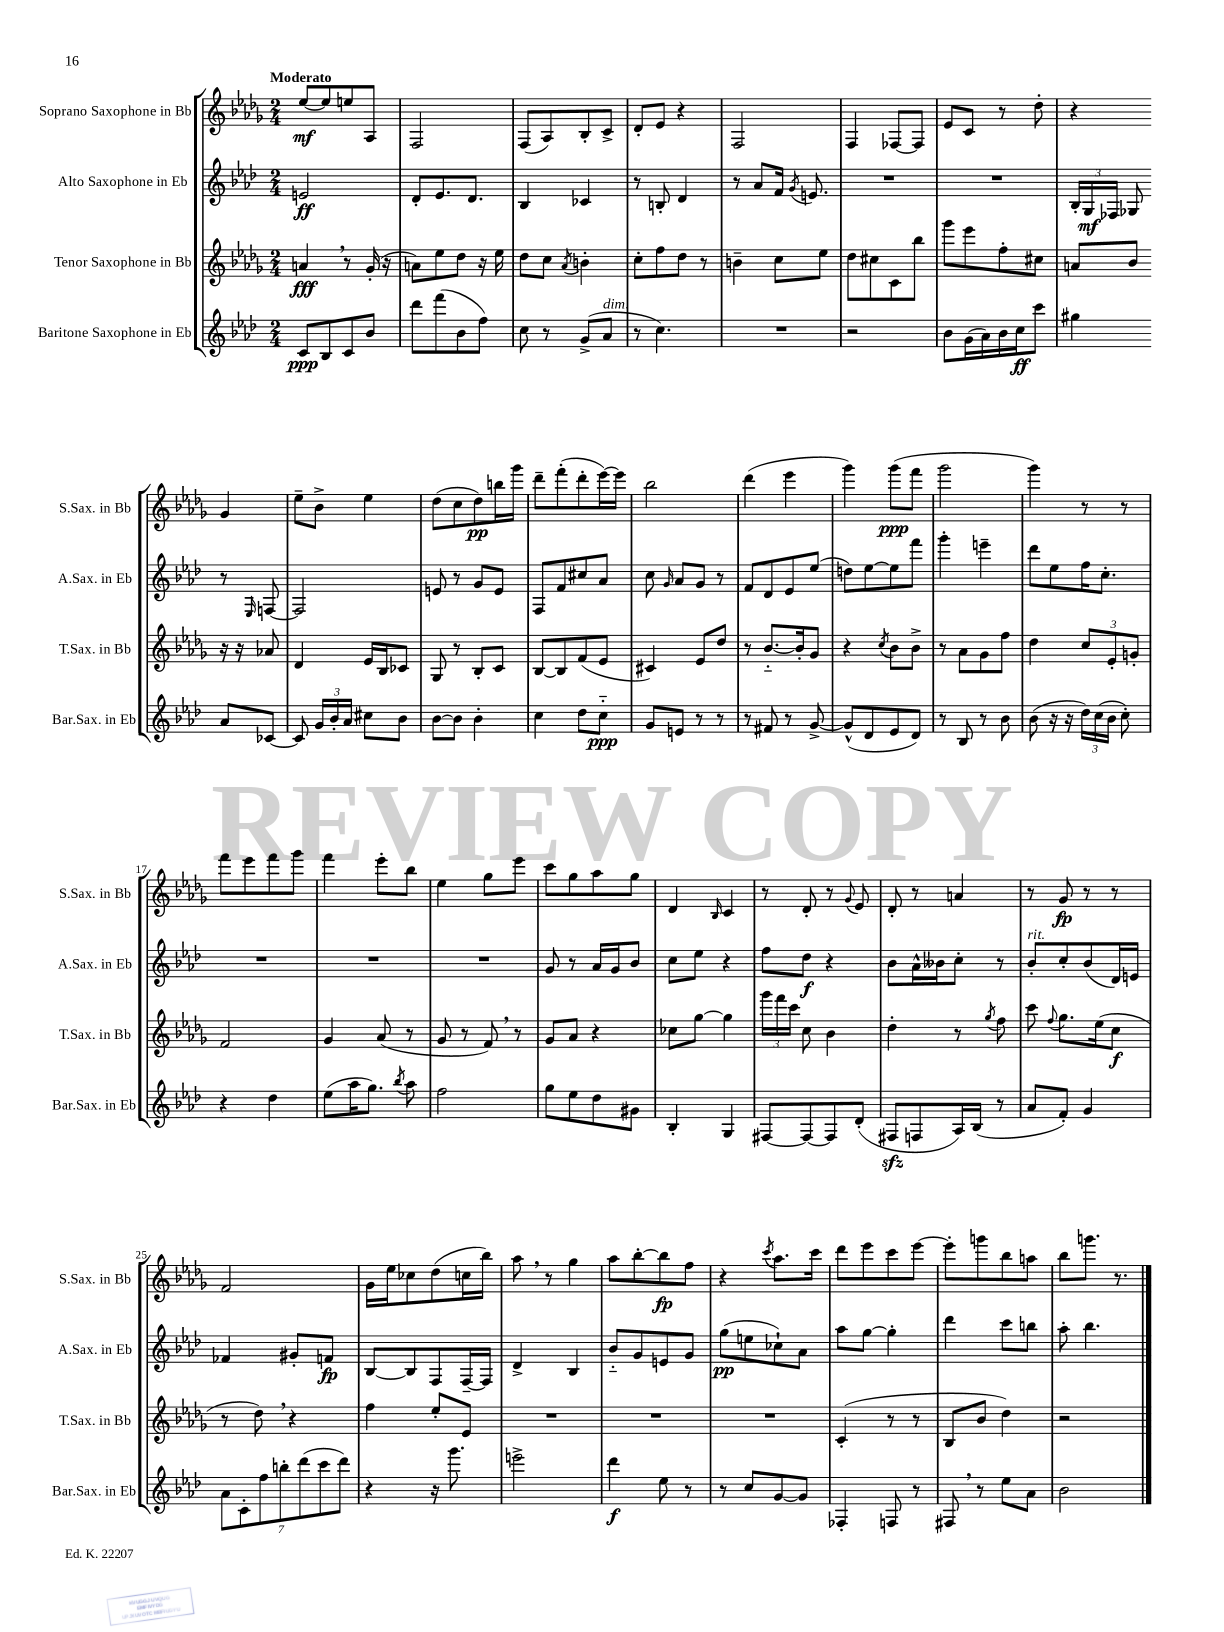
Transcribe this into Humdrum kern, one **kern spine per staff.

**kern	**kern	**kern	**kern
*staff4	*staff3	*staff2	*staff1
*clefG2	*clefG2	*clefG2	*clefG2
*k[b-e-a-d-]	*k[b-e-a-d-g-]	*k[b-e-a-d-]	*k[b-e-a-d-g-]
*M2/4	*M2/4	*M2/4	*M2/4
8c/L	4a/	2e/	[8ee-/L
8B-/	.	.	8ee-/]
8c/	8r	.	8ee/
8b-/J	(16g-'/	.	8A-/J
.	16r	.	.
=	=	=	=
8ddd-\L	8a\L)	8d-'/L	2F/
(8fff\	8ee-\	8.e-/	.
8b-\	8dd-\J	.	.
.	.	8.d-/J	.
8ff\J)	16r	.	.
.	16ee-\	.	.
=	=	=	=
8cc\	8dd-\L	4B-/	(8F/L
8r	8cc\J	.	8A-/)
.	8qa-/	.	.
(8g^/L	4b'\	4c-/	8B-'/
8a-/J	.	.	8c^/J
=	=	=	=
8r	8cc'\L	8r	8d-'/L
4.cc\)	8ff\	8B'/	8e-/J
.	8dd-\J	4d-/	4r
.	8r	.	.
=	=	=	=
2r	4b~\	8r	2F/
.	.	8a-/L	.
.	8cc\L	16f/Jk	.
.	.	8qg/	.
.	.	8.e/	.
.	8ee-\J	.	.
=	=	=	=
2r	8dd-\L	2r	4F/
.	8cc#\	.	.
.	8c\	.	[8F-/L
.	8bb-\J	.	8F-/]J
=	=	=	=
8b-\L	8ggg-\L	2r	8e-/L
(16g\L	8eee-\	.	8c/J
16a-\)	.	.	.
16b-\	8ff'\	.	8r
16cc\J	.	.	.
8ccc\J	8cc#\J	.	8dd-'\
=	=	=	=
4gg#\	8a/L	24B-'/LL	4r
.	.	24G/	.
.	.	24F-/JJ	.
.	8b-/J	8G-/	.
8a-/L	16r	8r	4g-/
.	16r	.	.
.	.	16qqE-/	.
[8c-/J	8a-/	[8F/	.
=	=	=	=
8c-/]	4d-/	2F/]	8ee-~\L
24g/LL	.	.	8b-^\J
24b-'/	.	.	.
24a-/JJ	.	.	.
8cc#\L	16e-/LL	.	4ee-\
.	16B-/J	.	.
8b-\J	8c-/J	.	.
=	=	=	=
[8b-\L	8G-/	8e/	(8dd-\L
8b-\]J	8r	8r	8cc\
4b-'\	8B-'/L	8g/L	8dd-\)
.	8c/J	8e/J	16bb\L
.	.	.	16ggg-\JJ
=	=	=	=
4cc\	[8B-/L	8F/L	8ddd-~\L
.	8B-/]	8f/	(8fff'\
8dd-\L	(8f/	8cc#/	8ddd-'\
8cc'~\J	8e-/J	8a-/J	[16eee-\L)
.	.	.	16eee-\]JJ
=	=	=	=
8g/L	4c#/)	8cc\	2bb-\
.	.	16qqg/	.
8e/J	.	8a-/L	.
8r	8e-/L	8g/J	.
8r	8dd-/J	8r	.
=	=	=	=
8r	8r	8f/L	(4ddd-\
8f#/	[8.b-'~/L	8d-/	.
8r	.	8e-/	4eee-\
.	16b-'/]k	.	.
[8g^/	8g-/J	(8ee-/J	.
=	=	=	=
(8g^^/]L	4r	8dd\L)	4ggg-\)
8d-/	.	[8ee-\	.
.	8qcc/	.	.
8e-/	8b-\L	8ee-\]	(8ggg-\L
8d-/J)	8b-^\J	8fff\J	8fff\J
=	=	=	=
8r	8r	4ggg'\	2ggg-\
8B-/	8a-\L	.	.
8r	8g-\	4eee~\	.
8b-\	8ff\J	.	.
=	=	=	=
(8b-\	4dd-\	8ddd-\L	4ggg-\)
16r	.	8ee-\	.
16r	.	.	.
24dd-\LL)	12cc/L	16ff\K	8r
(24cc\	.	.	.
.	.	8.cc'\J	.
24b-\JJ	12e-'/	.	.
8cc'\)	.	.	8r
.	12g'/J	.	.
=	=	=	=
4r	2f/	2r	8fff\L
.	.	.	8eee-\
4dd-\	.	.	8fff\
.	.	.	8ggg-\J
=	=	=	=
(8ee-\L	4g-/	2r	4fff\
16aa-\K	.	.	.
8.gg\J)	.	.	.
.	(8a-/	.	8eee-'\L
8qbb-/	.	.	.
8aa-\	8r	.	8bb-\J
=	=	=	=
2ff\	8g-/	2r	4ee-\
.	8r	.	.
.	8f/)	.	8gg-\L
.	8r	.	8eee-\J
=	=	=	=
8gg\L	8g-/L	8g/	8ccc\L
8ee-\	8a-/J	8r	8gg-\
8dd-\	4r	16a-/LL	8aa-\
.	.	16g/J	.
8g#\J	.	8b-/J	8gg-\J
=	=	=	=
4B-'/	8cc-\L	8cc\L	4d-/
.	[8gg-\J	8ee-\J	.
.	.	.	16qqB-/
4G/	4gg-\]	4r	4c/
=	=	=	=
[8F#/L	24ggg-\LL	8ff\L	8r
.	24fff\	.	.
.	24ccc\JJ	.	.
8F#/_	8cc\	8dd-\J	8d-'/
8F#/]	4b-\	4r	8r
.	.	.	8qqg-/
(8d-'/J	.	.	8e-/
=	=	=	=
8F#/L	4dd-'\	8b-\L	8d-'/
8F/	.	16a-^^\L	8r
.	.	16b--\J	.
16A-/L)	8r	8cc'\J	4a/
(16B-/JJ	.	.	.
.	8qgg-/	.	.
8r	8ff\	8r	.
=	=	=	=
8a-/L	8ccc\	8b-'/L	8r
.	8qqff/	.	.
8f'/J)	8.gg-\L	8cc'/	8g-/
4g/	.	(8b-/	8r
.	(16ee-\k	.	.
.	8cc\J	16d-/L)	8r
.	.	16e/JJ	.
=	=	=	=
14a-\L	8r	4f-/	2f/
14c'\	.	.	.
.	8dd-\)	.	.
14ff\	.	.	.
14bb'\	.	.	.
.	4r	8g#'/L	.
(14ddd-\	.	.	.
14ccc\	.	.	.
.	.	8f/J	.
14ddd-\J)	.	.	.
=	=	=	=
4r	4ff\	[8B-/L	16g-\LL
.	.	.	16ee-\J
.	.	8B-/]	8cc-\
16r	8ee-'/L	8F/	(8dd-\
8.ggg\	.	.	.
.	8e-/J	[16F~/L	16cc\L
.	.	16F/]JJ	16bb-\JJ)
=	=	=	=
2eee^\	2r	4d-^/	8aa-\
.	.	.	8r
.	.	4B-/	4gg-\
=	=	=	=
4ddd-\	2r	8b-'~/L	8aa-\L
.	.	8g/	[8bb-'\
8ee-\	.	8e/	8bb-\]
8r	.	8g/J	8ff\J
=	=	=	=
8r	2r	(8gg\L	4r
8cc/L	.	8ee\	.
.	.	.	8qccc/
[8g/	.	8cc-`\)	8.aa-\L
8g/]J	.	8a-\J	.
.	.	.	16ccc\Jk
=	=	=	=
4F-'/	(4c'/	8aa-\L	8ddd-\L
.	.	[8gg\J	8eee-\
8F/	8r	4gg'\]	8ccc\
8r	8r	.	[8eee-\J
=	=	=	=
8F#/	8B-/L	4ddd-\	8eee-'\]L
8r	8b-/J	.	8ggg\
8ee-\L	4dd-\)	8ccc\L	8bb-\
8a-\J	.	8bb\J	8aa\J
=	=	=	=
2b-\	2r	8aa-'\	8bb-\L
.	.	4.bb-\	8.ggg\J
.	.	.	8.r
==	==	==	==
*-	*-	*-	*-
